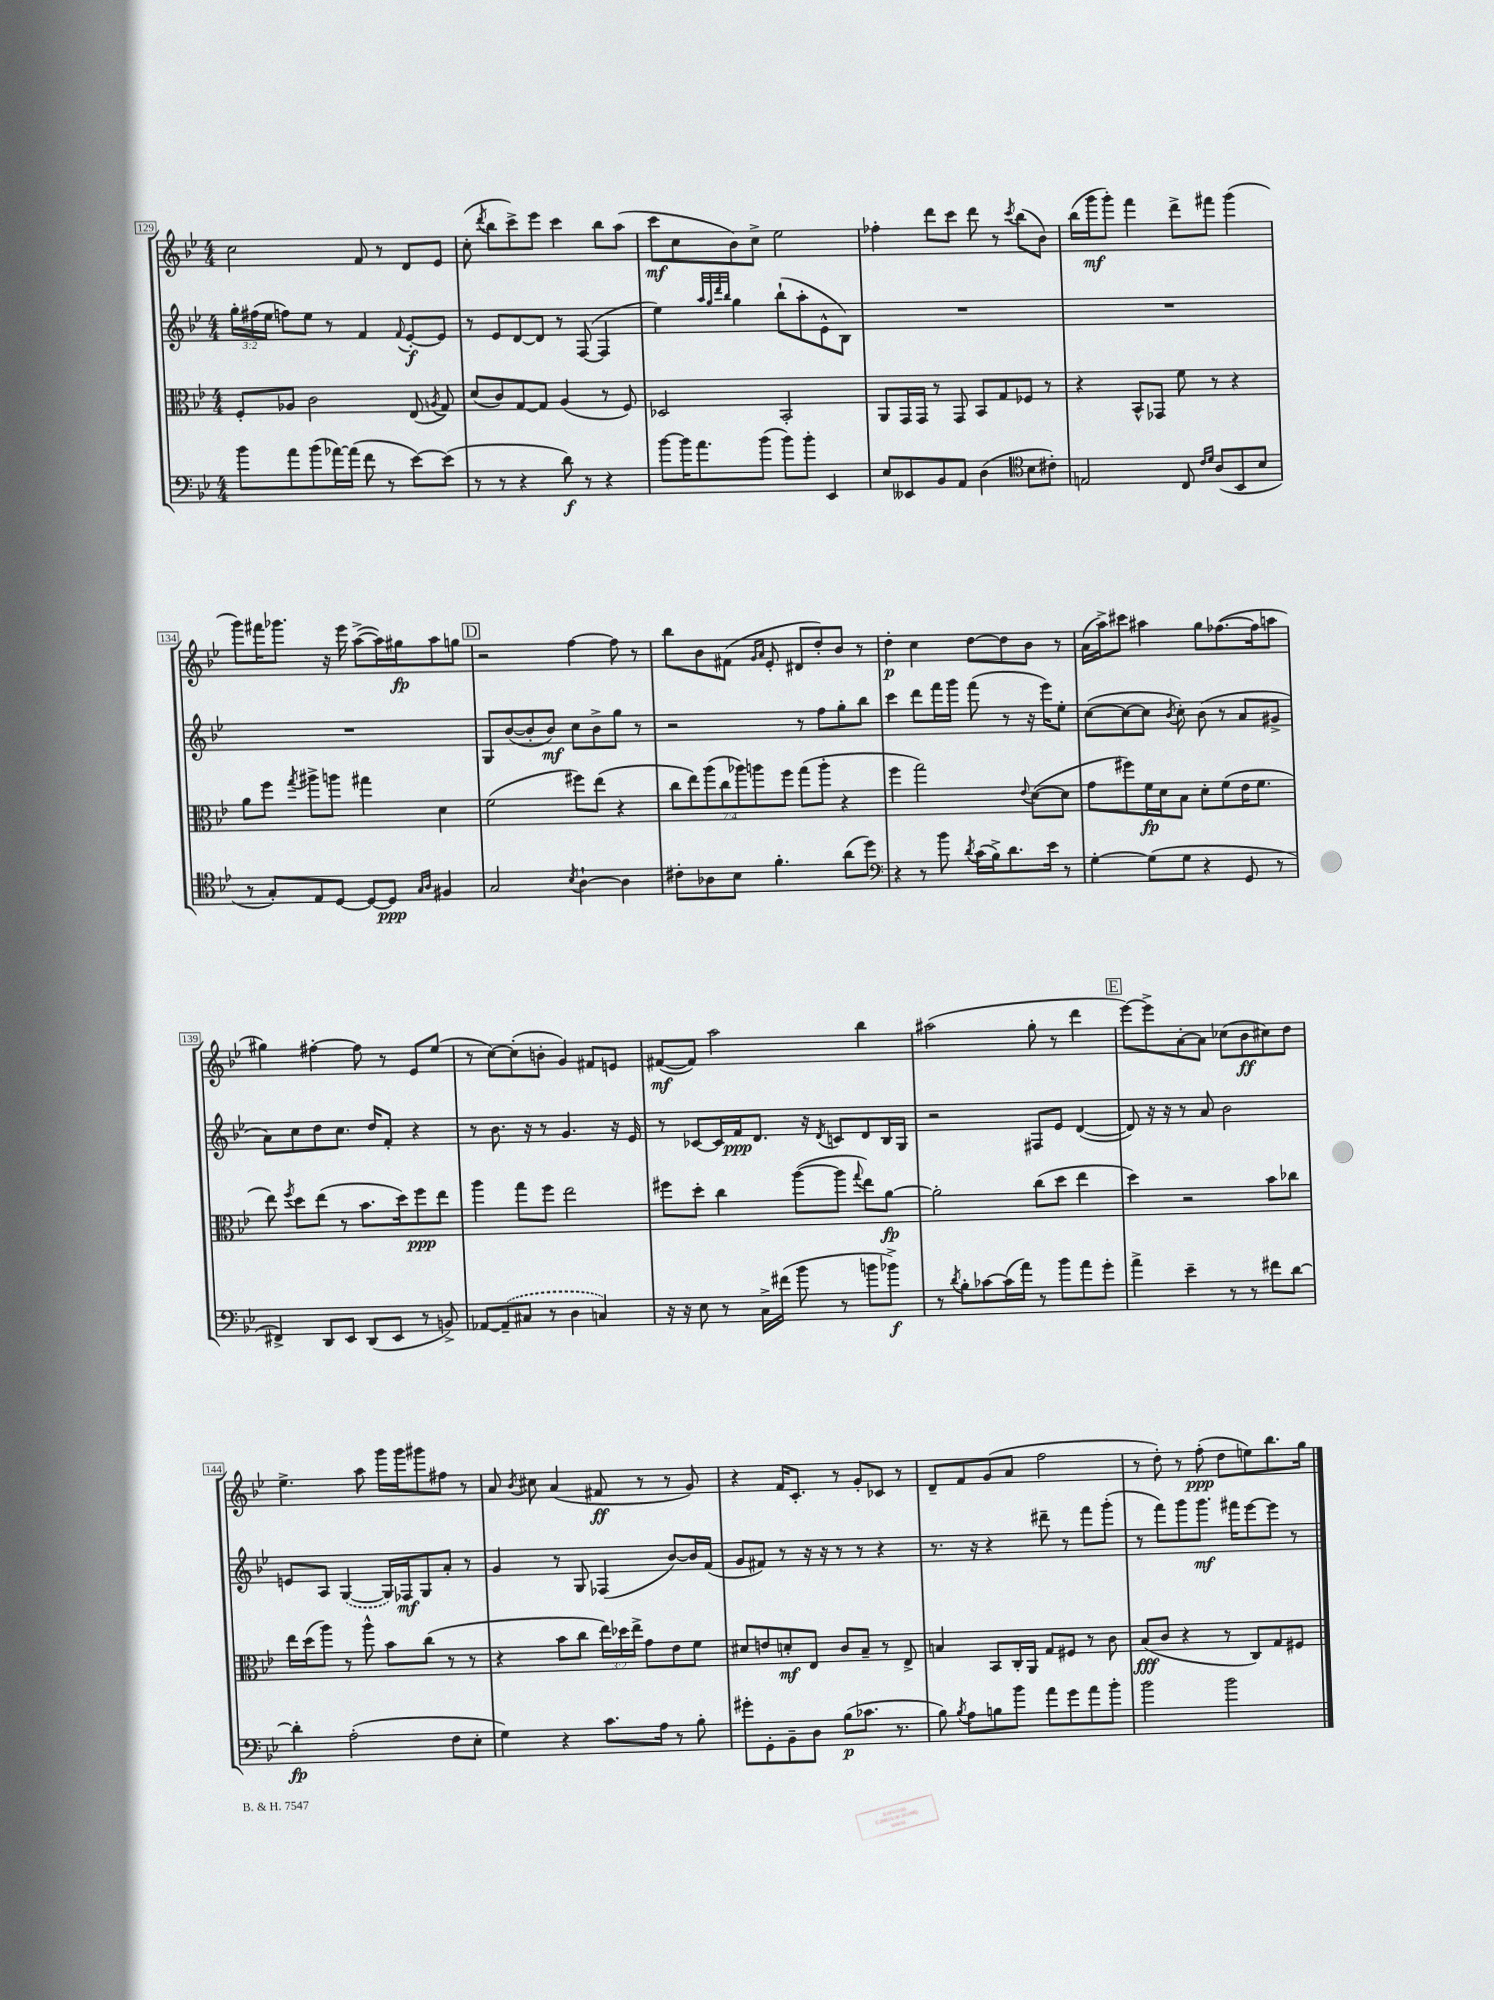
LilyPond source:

<<
\new StaffGroup <<
\new Staff = "s0" {
    \clef treble \key bes \major \numericTimeSignature \time 4/4
    \autoBeamOff c''2 f'8 r8 d'8[ ees'8] |
    c''8-.( \acciaccatura { d'''8 } bes''8[ c'''8->) ees'''8] c'''4 bes''8[ a''8]( |
    c'''8[\mf c''8 bes'8) c''8]-> ees''2 |
    fes''4-. d'''8[ c'''8] d'''8 r8 \acciaccatura { c'''8 } bes''8[( bes'8]) |
    bes''16[( g'''16\mf g'''8]-.) f'''4 d'''8[-> fis'''8] g'''4( |
    g'''8[) fis'''16 ges'''8.] r16 ees'''16 a''8[~->( a''16) gis''16\fp a''8 g''8] |
    \mark \markup { \box "D" } r2 f''4~ f''8 r8 |
    bes''8[ bes'8 fis'8]( \grace { g'16[ a'16] } ees'8-. dis'8[ d''8-.) bes'8] r8 |
    d''4-.\p c''4 d''8[~ d''8 bes'8] r8 |
    a'16[( a''16->) cis'''8] ais''4 g''8[ fes''8.~( fes''16 a''8] |
    gis''4) fis''4~-. fis''8 r8 ees'8[ ees''8]( |
    r8 c''8[~) c''8-.( b'8]-. g'4) fis'8[ e'8] |
    fis'8[~\mf( fis'8]) a''2 bes''4 |
    ais''2( g''8-. r8 d'''4 |
    \mark \markup { \box "E" } ees'''8[~) ees'''8-> a'8~-. a'8] ces''8[( bes'8\ff cis''8) d''8] |
    ees''4.-> a''8 g'''16[ g'''16 gis'''8 fis''8] r8 |
    a'8 \acciaccatura { bes'8 } cis''8 a'4( fis'8\ff r8 r8 g'8) |
    r4 f'16[ c'8.]-. r8 g'8[-. ces'8] r8 |
    d'8[-- f'8 g'8( a'8] f''2 |
    r8 d''8-.) r8 f''8-.\ppp( d''8[ e''8) bes''8. g''16] \bar "|." |
}
\new Staff = "s1" {
    \clef treble \key bes \major \numericTimeSignature \time 4/4 \override Staff.TupletNumber.text = #tuplet-number::calc-fraction-text
    \autoBeamOff \tuplet 3/2 { g''16[-. fis''16( ees''16] } f''8[) ees''8] r8 f'4 \appoggiatura { f'8 } ees'8[~-.\f ees'8] |
    r8 ees'8[ d'8~ d'8] r8 f8~( f4 |
    ees''4) \grace { a''32[ g''32 d'''32 bes''32] } g''4 bes''8[-!( a''8-. ees'8-^ bes8]) |
    R1 |
    R1 |
    R1 |
    \mark \markup { \box "D" } g8[ bes'8~( bes'8-. bes'8]\mf) c''8[ bes'8-> g''8] r8 |
    r2 r8 f''8[ g''8-. bes''8] |
    c'''4 d'''8[ f'''16 g'''16] f'''8( r8 r16 ees'''16[) ees''8]-. |
    c''8[~( c''8~ c''8] \acciaccatura { bes'8 } c''8-.) bes'8( r8 a'8[ gis'8]-> |
    a'8[) c''8 d''8 c''8.] d''16[ f'8]-. r4 |
    r8 bes'8. r16 r8 g'4. r16 ees'16 |
    r8 ces'8[~ ces'16 f'16\ppp d'8.] r16 \acciaccatura { d'8 } c'8[ d'8 bes16 g16] |
    r2 fis8[ ees'8] d'4~( |
    \mark \markup { \box "E" } d'8) r16 r16 r8 a'8 bes'2 |
    e'8[ a8] \once \slurDashed g4~( g16[) fes16\mf g8 a'8]-. r8 |
    g'4 r8 g8 fes4( bes'8[~) bes'16 f'16]( |
    g'8[ fis'8]) r8 r16 r16 r8 r8 r4 |
    r8. r16 r4 dis'''8-- r8 f'''8[ g'''8]-.( |
    r8 f'''8[) g'''8 g'''8.]\mf fis'''16[ ees'''8~ ees'''8] r8 \bar "|." |
}
\new Staff = "s2" {
    \clef alto \key bes \major \numericTimeSignature \time 4/4 \override Staff.TupletNumber.text = #tuplet-number::calc-fraction-text
    \autoBeamOff f8[-. aes8] c'2 ees8( \acciaccatura { a8 } g8) |
    d'8[( c'8) g8~ g8] a4( r8 f8) |
    des2 bes,2-. |
    a,8[ g,16 g,16] r8 g,8 bes,8[ g8 fes8] r8 |
    r4 bes,8[-^ ges,8] f'8 r8 r4 |
    a'8[ f''8] \acciaccatura { g''8 } ais''8[-> a''8] gis''4 d'4 |
    \mark \markup { \box "D" } f'2( fis''8[) ees''8]( r4 |
    \tuplet 7/4 { c''8[ ees''8) a''8( c''8 aes''8) a''8 f''8] } g''8[( a''8]-. r4 |
    f''4 g''2) \appoggiatura { ees'8 } d'8[~( d'8] |
    g'8[ fis''8) f'16\fp d'16 bes8] d'8[-. f'8( ees'16 f'8.] |
    ees''8) \acciaccatura { f''8 } d''8[ ees''8]( r8 bes'8.[ d''16) f''8\ppp ees''8] |
    a''4 g''8[ f''8] ees''2 |
    fis''8[ d''8]-. c''4 a''8[~( a''8] \appoggiatura { g''8 } ees''8[) a'8]~\fp |
    a'2-. c''8[( d''8] ees''4 |
    \mark \markup { \box "E" } d''4) r2 bes'8[ ces''8] |
    ees''16[ d''16( a''8]) r8 a''8-^ bes'8[ c''8]( r8 r8 |
    r4 bes'8[ c''8] \tuplet 3/2 { ees''16[) des''16 ees''16]-> } g'8[ ees'8 f'8] |
    dis'8[ e'8 d'8-.\mf ees8] c'8[ bes8]-- r8 ees8-> |
    b4 bes,8[ c16-. a,16] g8[ fis8] r8 c'8 |
    bes8[\fff( c'8] r4 r8 c8[) g8 fis8] \bar "|." |
}
\new Staff = "s3" {
    \clef bass \key bes \major \numericTimeSignature \time 4/4
    \autoBeamOff bes'8[ a'8 bes'8( aes'16~) aes'16]( f'8 r8 ees'8[~) ees'8]( |
    r8 r8 r4 d'8\f) r8 r4 |
    bes'8[~ bes'16 a'8. bes'8]( bes'8[) bes'8]-. ees,4 |
    ees8[ eeses,8 bes,8 a,8] d4( \clef tenor bes8[ cis'8]-.) |
    e2 c8 \grace { c'16[ d'16] } a8[( bes,8 bes8] |
    r8 g8[-.) ees8 d8]~ d8[~ d8]\ppp \grace { g16[ a16] } fis4 |
    \mark \markup { \box "D" } g2 \acciaccatura { bes8 } a4~-! a4 |
    cis'8[-. aes8 bes8] f'4.-. a'8[( d''8]) |
    \clef bass r4 r8 bes'8 \acciaccatura { d'8 } c'16[( bes16->) d'8. ees'16] r8 |
    g4~-. g8[( g8] r4 g,8 r8 |
    fis,4->) d,8[ ees,8] d,8[( ees,8] r8 b,8->) |
    aes,8[~ \once \slurDashed aes,8--( cis8] r8 d4 c4) |
    r16 r16 ees8 r8 c16[-> fis'16]( bes'8 r8 b'8[ bes'8]->\f) |
    r8 \acciaccatura { d'8 } bes8[-. ces'8~ ces'16( a'16]) r8 bes'8[ a'8 g'8]-. |
    \mark \markup { \box "E" } a'4-> ees'4-- r8 r8 fis'8[ d'8]~ |
    d'4-.\fp a2-.( f8[ ees8]-. |
    g4) r4 c'8.[ a16] r8 bes8-. |
    gis'8[-. g,8-. bes,8-- d8] bes8[\p( ces'8.] r8. |
    bes8) \acciaccatura { bes8 } a8[ b8 bes'8] a'8[ g'8 a'8 bes'8]-. |
    bes'2 bes'2 \bar "|." |
}
>>
>>
\layout { \context { \Score currentBarNumber = #129 \override BarNumber.stencil = #(make-stencil-boxer 0.1 0.3 ly:text-interface::print) } }
